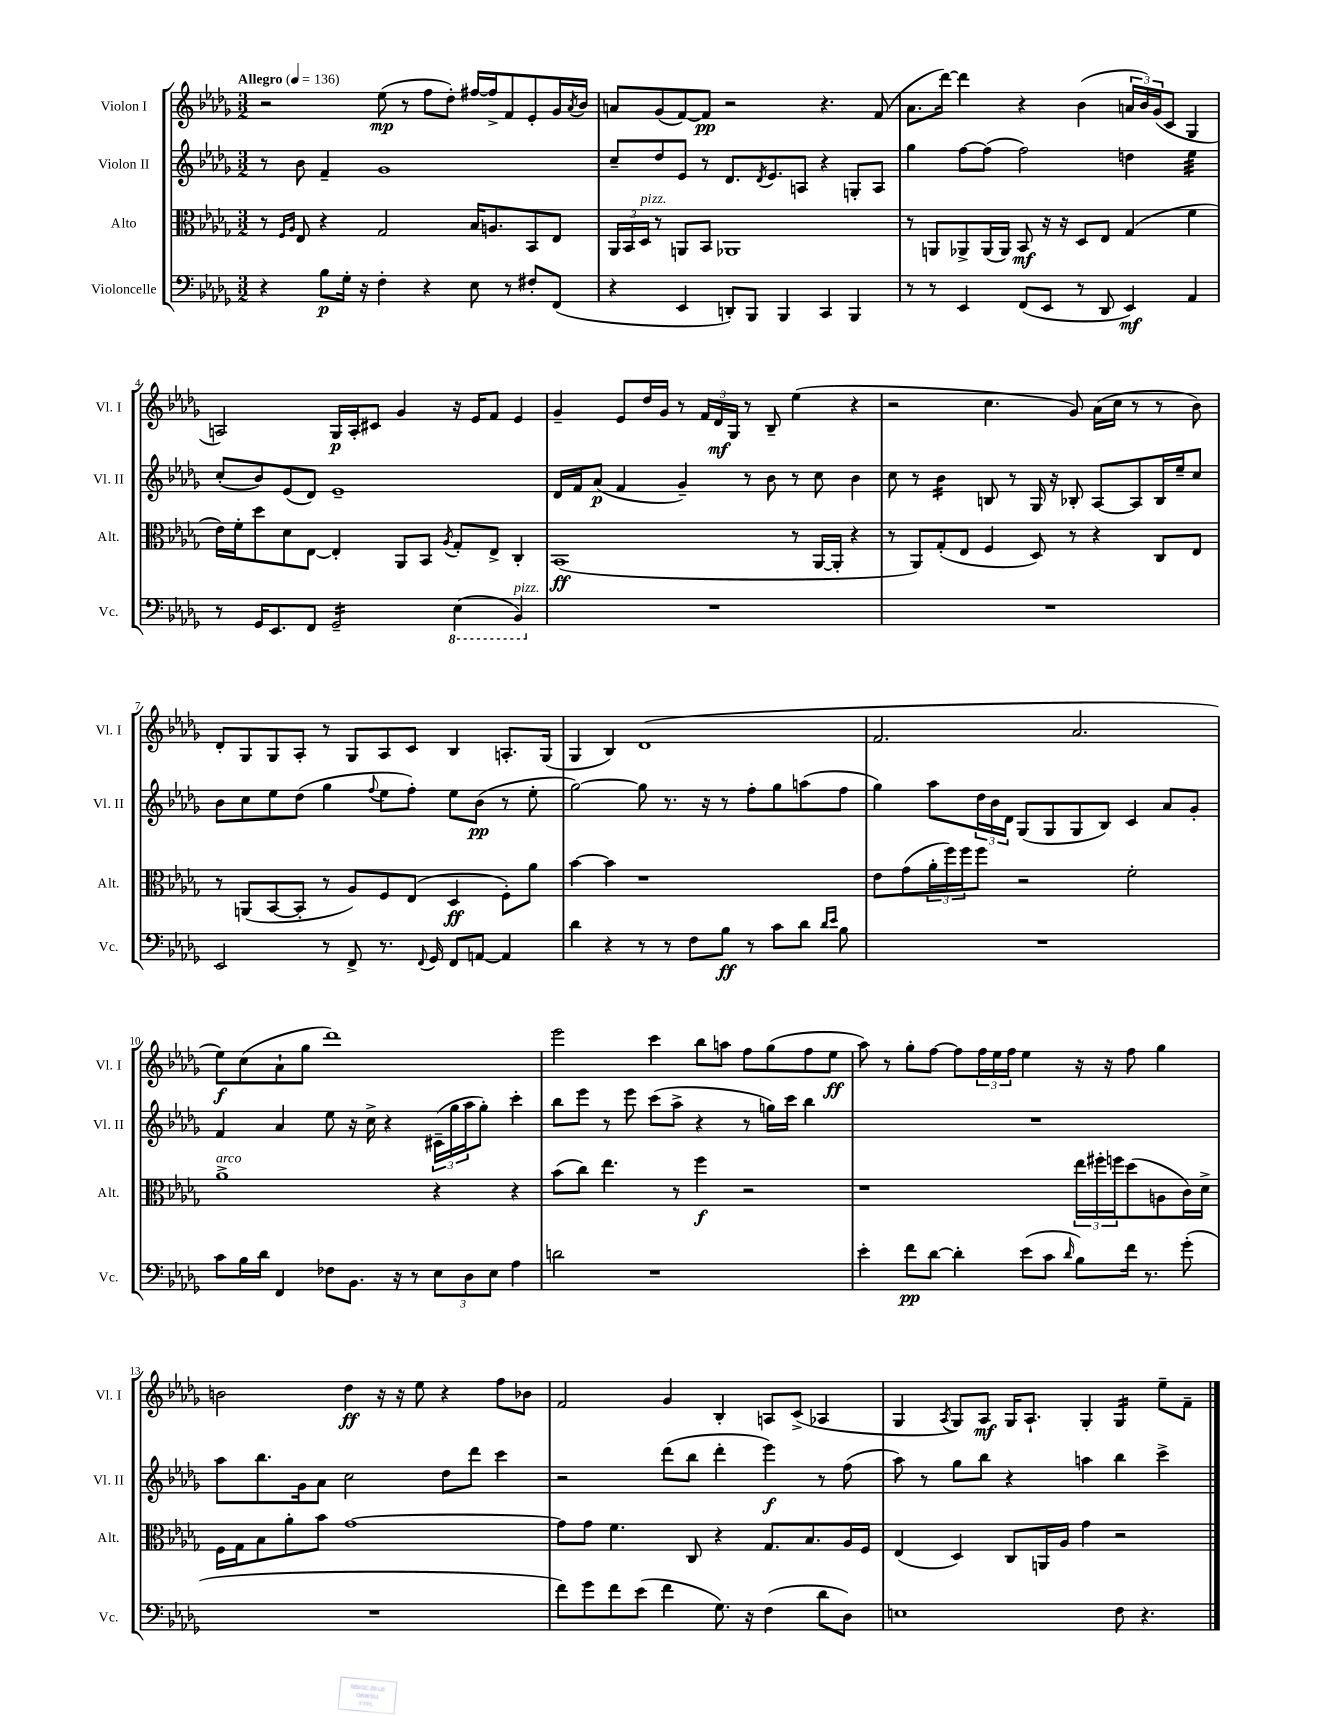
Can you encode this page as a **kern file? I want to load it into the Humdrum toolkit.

**kern	**kern	**kern	**kern
*staff4	*staff3	*staff2	*staff1
*clefF4	*clefC3	*clefG2	*clefG2
*k[b-e-a-d-g-]	*k[b-e-a-d-g-]	*k[b-e-a-d-g-]	*k[b-e-a-d-g-]
*M3/2	*M3/2	*M3/2	*M3/2
*MM136	*MM136	*MM136	*MM136
4r	8r	8r	2r
.	16qqF	.	.
.	16qqA-	.	.
.	8E-	8b-	.
8B-	4r	4f~	.
16G-'	.	.	.
16r	.	.	.
4F'	2G-	1g-	(8ee-
.	.	.	8r
4r	.	.	8ff
.	.	.	8dd-')
8E-	16B-	.	[16ff#
.	8.A	.	16ff#^]
8r	.	.	8f
8F#'	8BB-	.	8e-'
(8FF	8E-	.	16g-
.	.	.	8qa-
.	.	.	16b-
=	=	=	=
4r	24AA-	8cc~	8a
.	24BB-	.	.
.	24D-	.	.
.	8r	8dd-	(8g-
4EE-	8AA	8e-	[8f)
.	8BB-	8r	8f]
8DD')	1AA-	8.d-	2r
8BBB-	.	.	.
.	.	8qd-	.
.	.	8.e-	.
4BBB-	.	.	.
.	.	8A	.
4CC	.	4r	4.r
4BBB-	.	8G'	.
.	.	8A	(8f
=	=	=	=
8r	8r	4gg-	8.a-
8r	8AA	.	.
.	.	.	[16ddd-)
4EE-	8AA-^	[8ff	4ddd-]
.	(16AA-	(8ff]	.
.	16AA-)	.	.
(8FF	8BB-	2ff)	4r
8EE-	16r	.	.
.	16r	.	.
8r	8D-	.	(4b-
8DD-	8E-	.	.
4EE-)	(4G-	4dd	24a
.	.	.	24b-)
.	.	.	(24g-
.	.	.	8c
4AA-	4f	4ee-	4G-
=	=	=	=
8r	16e-)	(8cc'	2A)
.	16f'	.	.
16GG-	8dd-	8b-)	.
8.EE-	.	.	.
.	8d-	(8e-	.
8FF	[8E-	8d-)	.
2GG-~	4E-']	1e-~	16G-
.	.	.	16A'
.	.	.	8c#
.	8AA-	.	4g-
.	8BB-	.	.
.	8qA-	.	.
(4EE-	8G-'	.	16r
.	.	.	16e-
.	8E-^	.	8f
4BBB-)	4C'	.	4e-
=	=	=	=
1.r	(1BB-	16d-	4g-~
.	.	16f	.
.	.	(8a-	.
.	.	4f	8e-
.	.	.	16dd-
.	.	.	16g-
.	.	4g-~)	8r
.	.	.	24f
.	.	.	24d-
.	.	.	24G-
.	.	8r	8r
.	.	8b-	8B-~
.	8r	8r	(4ee-
.	[16AA-	8cc	.
.	16AA-']	.	.
.	4r	4b-	4r
=	=	=	=
1.r	8r	8cc	2r
.	8AA-)	8r	.
.	(8G-'	4b-	.
.	8E-	.	.
.	4F	8B	4.cc
.	.	8r	.
.	8D-)	16G-	.
.	.	16r	.
.	8r	8B-'	8g-)
.	4r	[8A-	(16a-
.	.	.	16cc
.	.	8A-]	8r
.	8C	16B-	8r
.	.	16ee-~	.
.	8E-	8cc	8b-)
=	=	=	=
2EE-	8r	8b-	8d-'
.	(8AA	8cc	8G-
.	[8BB-	8ee-	8G-
.	8BB-']	(8dd-	8A-'
8r	8r	4gg-	8r
8FF^	8A-)	.	8G-
.	.	8qqff	.
8.r	8F	8ee-	8A-
.	(8E-	8ff')	8c
8qqFF	.	.	.
16GG-	.	.	.
8FF	4D-	8ee-	4B-
[8AA	.	(8b-	.
4AA]	8F')	8r	8.A'
.	8a-	8ee-'	.
.	.	.	(16G-
=	=	=	=
4d-	[4b-	[2gg-)	4G-
4r	4b-]	.	4B-)
8r	1r	8gg-]	(1d-
8r	.	8.r	.
8F	.	.	.
.	.	16r	.
8B-	.	8r	.
8r	.	8ff'	.
8c	.	8gg-	.
8d-	.	(8aa	.
16qqd-	.	.	.
16qqe-	.	.	.
8B-	.	8ff	.
=	=	=	=
1.r	8e-	4gg-)	2.f
.	(8g-	.	.
.	24a-'	8aa-	.
.	24ff)	.	.
.	24ff	.	.
.	8ff	24dd-	.
.	.	24b-	.
.	.	24d-	.
.	2r	(8G-	.
.	.	8G-	.
.	.	8G-	2.a-
.	.	8B-)	.
.	2f'	4c	.
.	.	8a-	.
.	.	8g-'	.
=	=	=	=
8c	1a-^	4f	8ee-)
16B-	.	.	(8cc
16d-	.	.	.
4FF	.	4a-	8a-`
.	.	.	8gg-
8F-	.	8ee-	1ddd-)
8.BB-	.	16r	.
.	.	16cc^	.
.	.	4r	.
16r	.	.	.
8r	.	.	.
12E-	4r	(24c#~	.
.	.	24gg-	.
12D-	.	24aa-	.
.	.	8gg-')	.
12E-	.	.	.
4A-	4r	4ccc'	.
=	=	=	=
2d	(8b-	8bb-	2eee-
.	8cc)	8eee-	.
.	4.ee-	8r	.
.	.	8eee-	.
1r	.	(8ccc	4ccc
.	8r	8aa-^	.
.	4ff	4r	8bb-
.	.	.	8aa
.	2r	8r	8ff
.	.	16gg)	(8gg-
.	.	16ccc	.
.	.	4bb-	8ff
.	.	.	8ee-
=	=	=	=
4e-'	1r	1.r	8aa-)
.	.	.	8r
8f	.	.	8gg-'
[8d-	.	.	[8ff
4d-']	.	.	8ff]
.	.	.	24ff
.	.	.	24ee-
.	.	.	24ff
(8e-	.	.	4ee-
8c	.	.	.
16qqd-	.	.	.
8B-)	24ee-	.	16r
.	24ff#'	.	.
.	.	.	16r
.	24ff	.	.
16f	(8dd-	.	8ff
8.r	.	.	.
.	8A	.	4gg-
(8g-'	16c)	.	.
.	16d-^	.	.
=	=	=	=
1.r	16F	8aa-	2b
.	16G-	.	.
.	8B-	8.bb-	.
.	8a-'	.	.
.	.	16g-	.
.	8b-	8a-	.
.	[1g-	2cc	4dd-
.	.	.	16r
.	.	.	16r
.	.	.	8ee-
.	.	8dd-	4r
.	.	8ddd-	.
.	.	4ccc	8ff
.	.	.	8b-
=	=	=	=
8f)	8g-]	2r	2f
8g-	8g-	.	.
8f	4.f	.	.
(8e-	.	.	.
4f	.	(8ddd-	4g-
.	8C	8bb-	.
8.G-)	4r	4ddd-'	4B-'
16r	.	.	.
(4F	8.G-	4eee-)	8A
.	.	.	(8c^
.	8.B-	.	.
8d-	.	8r	4A-
8D-)	16A-	(8ff	.
.	16F	.	.
=	=	=	=
1E	(4E-	8aa-)	4G-
.	.	8r	.
.	.	.	8qA-
.	4D-)	8gg-	8G-)
.	.	8bb-	8A-
.	8C	4r	16G-
.	.	.	8.A-`
.	16AA	.	.
.	16A-	.	.
.	4g-	4aa	4G-'
8F	2r	4bb-	4G-
4.r	.	.	.
.	.	4ccc^	8ee-~
.	.	.	8f~
==	==	==	==
*-	*-	*-	*-
